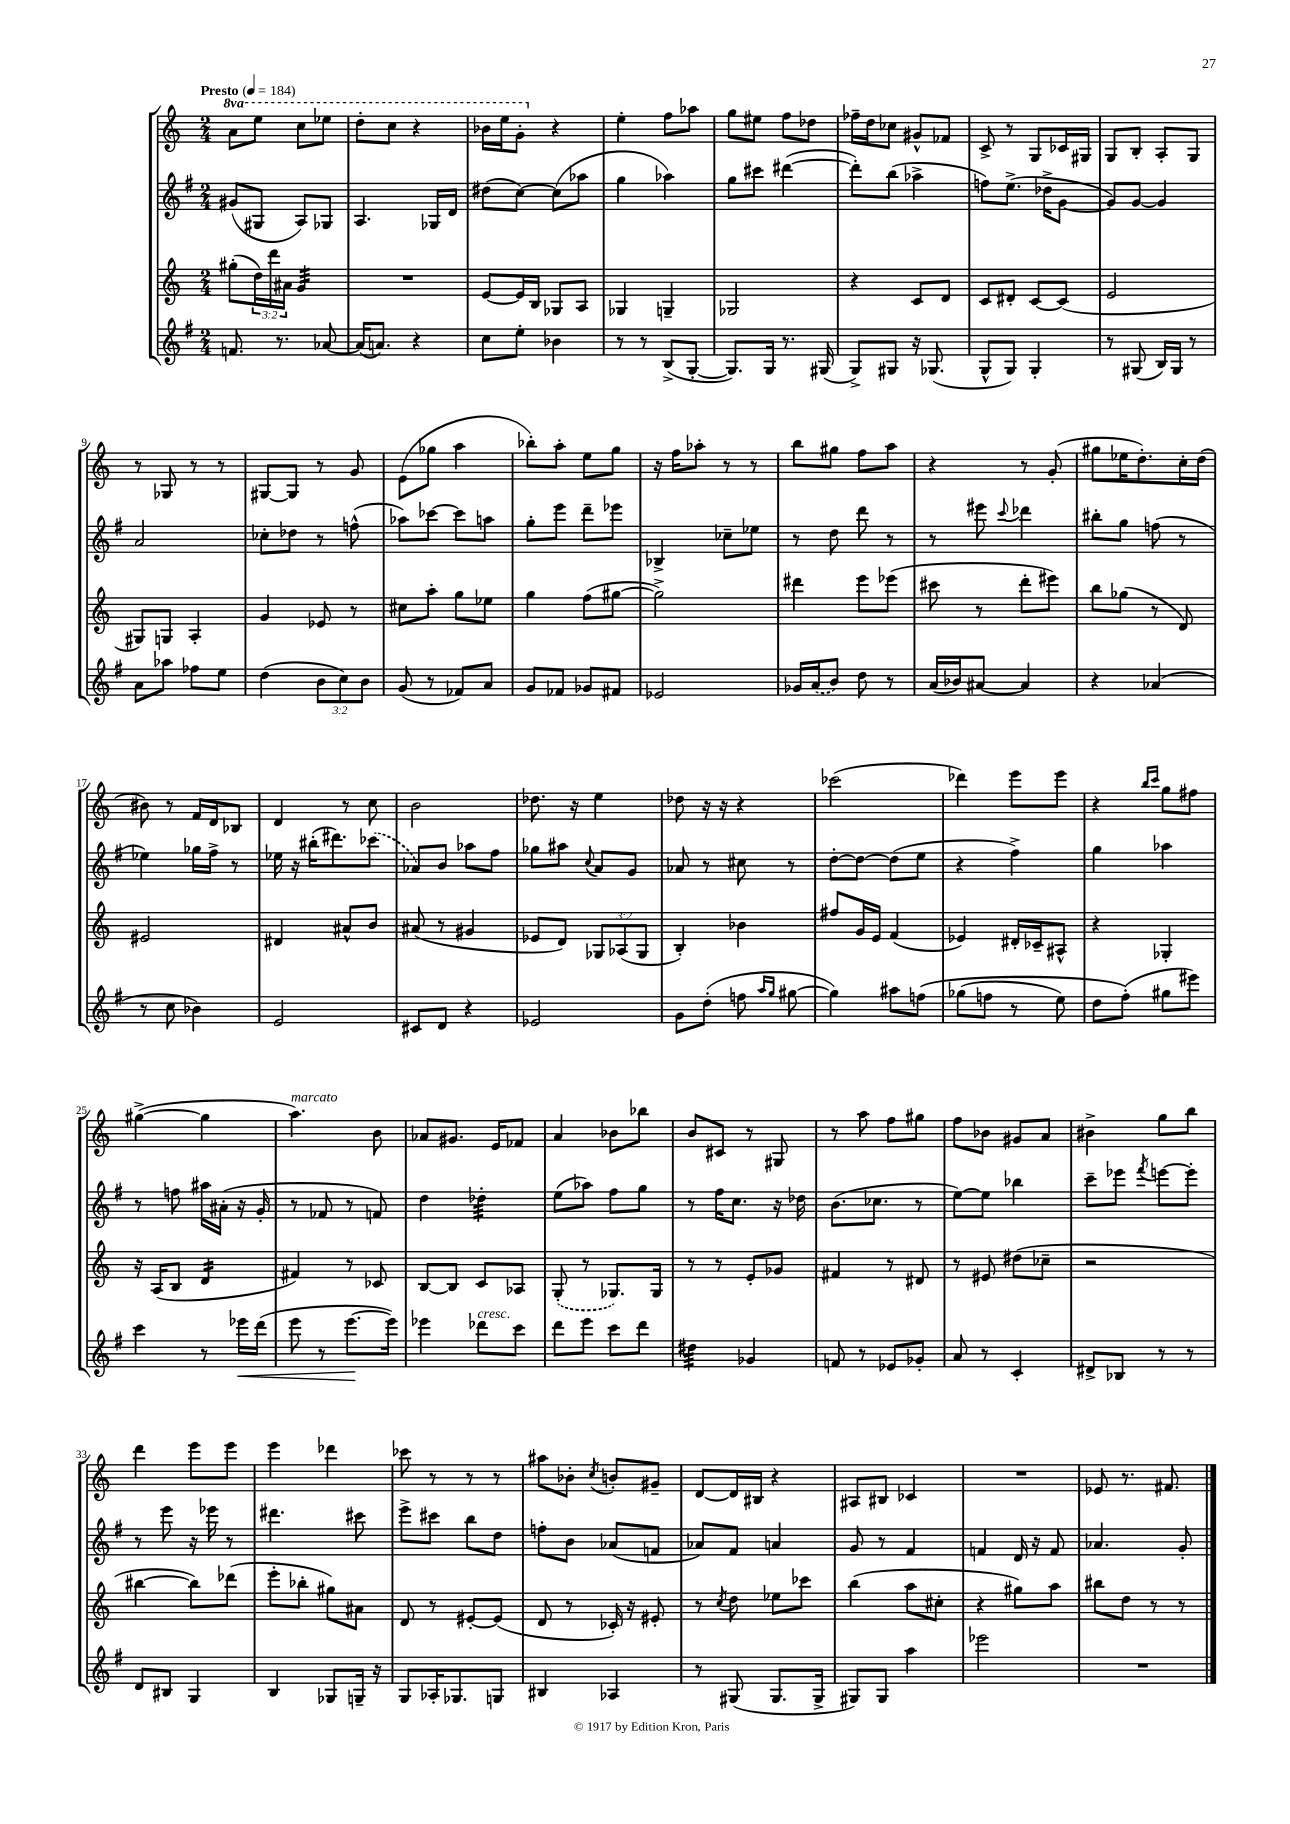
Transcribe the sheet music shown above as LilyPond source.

<<
\new StaffGroup <<
\new Staff = "s0" {
    \clef treble \key c \major \numericTimeSignature \time 2/4 \set Staff.ottavationMarkups = #ottavation-simple-ordinals \tempo "Presto" 4 = 184
    \ottava #1 a''8 e'''8 c'''8 ees'''8 |
    d'''8-. c'''8 r4 |
    bes''16 e'''16 g''8-. \ottava #0 r4 |
    e''4-. f''8 aes''8 |
    g''8 eis''8 f''8 des''8 |
    fes''16-- d''16 ces''8 gis'8-^ fes'8 |
    c'8-> r8 g8 ces'16 gis16 |
    g8 b8-. a8-. g8 |
    r8 ges8 r8 r8 |
    gis8~ gis8 r8 g'8 |
    e'8( ges''8 a''4 |
    bes''8-.) a''8-. e''8 g''8 |
    r16 f''16 aes''8-. r8 r8 |
    b''8 gis''8 f''8 a''8 |
    r4 r8 g'8-.( |
    gis''8 ees''16 d''8.-.) c''16-. d''16( |
    bis'8) r8 f'16 d'16 bes8 |
    d'4 r8 c''8 |
    b'2 |
    des''8. r16 e''4 |
    des''8 r16 r16 r4 |
    ces'''2( |
    des'''4) e'''8 e'''8 |
    r4 \grace { b''16 c'''16 } g''8 fis''8 |
    gis''4~->( gis''4 |
    a''4.^\markup { \italic "marcato" }) b'8 |
    aes'8 gis'8. e'16 fes'8 |
    a'4 bes'8 bes''8 |
    b'8 cis'8 r8 gis8 |
    r8 a''8 f''8 gis''8 |
    f''8 bes'8 gis'8 a'8 |
    bis'4-> g''8 b''8 |
    d'''4 e'''8 e'''8 |
    e'''4 des'''4 |
    ces'''8 r8 r8 r8 |
    ais''8 bes'8-. \acciaccatura { c''8 } b'8-. gis'8-- |
    d'8~ d'16 bis16 r4 |
    ais8 bis8 ces'4 |
    R2 |
    ees'8 r8. fis'8. \bar "|." |
}
\new Staff = "s1" {
    \clef treble \key g \major \numericTimeSignature \time 2/4
    gis'8( gis8 a8) ges8 |
    a4. ges16 d'16 |
    dis''8( c''8~) c''8( aes''8 |
    g''4 aes''4) |
    g''8 cis'''8 dis'''4~( |
    dis'''8-.) b''8( aes''4-> |
    f''8) e''8.->( des''16-> g'8~ |
    g'8) g'8~ g'4 |
    a'2 |
    ces''8-. des''8 r8 f''8-^( |
    aes''8) ces'''8~ ces'''8 a''8 |
    g''8-. e'''8 d'''8-- ees'''8 |
    bes4-> ces''8-- ees''8 |
    r8 d''8 d'''8 r8 |
    r8 eis'''8 \appoggiatura { c'''8 } des'''4 |
    bis''8-. g''8 f''8( r8 |
    ees''4) ges''16 fis''16-> r8 |
    ees''16 r16 bis''16-.( dis'''8.) \once \slurDashed ces'''8( |
    aes'8) b'8 aes''8 fis''8 |
    ges''8 ais''8 \appoggiatura { c''8 } a'8 g'8 |
    aes'8 r8 cis''8 r8 |
    d''8~-. d''8~ d''8( e''8 |
    r4 fis''4->) |
    g''4 aes''4 |
    r8 f''8 ais''16 ais'16-.( r16 g'16-. |
    r8 fes'8 r8 f'8) |
    d''4 des''4:32-. |
    e''8( aes''8) fis''8 g''8 |
    r8 fis''16 c''8. r16 des''16 |
    b'8.( ces''8. r8 |
    e''8~) e''8 bes''4 |
    c'''8-- ees'''8 \acciaccatura { fis'''8 } e'''8~ e'''8-. |
    r8 e'''8 r16 ees'''16 r8 |
    dis'''4. cis'''8 |
    e'''8-> cis'''8 b''8 d''8 |
    f''8-. b'8 aes'8( f'8 |
    aes'8) fis'8 a'4 |
    g'8 r8 fis'4 |
    f'4 d'16 r16 f'8 |
    aes'4. g'8-. \bar "|." |
}
\new Staff = "s2" {
    \clef treble \key c \major \numericTimeSignature \time 2/4 \override Staff.TupletNumber.text = #tuplet-number::calc-fraction-text
    gis''8-.( \tuplet 3/2 { d''16) d'''16 ais'16 } g'4:32 |
    R2 |
    e'8~ e'16 b16 ges8 a8 |
    ges4 g4-- |
    ges2 |
    r4 c'8 d'8 |
    c'8 dis'8-. c'8~ c'8( |
    e'2 |
    gis8) g8 a4-. |
    g'4 ees'8 r8 |
    cis''8 a''8-. g''8 ees''8 |
    g''4 f''8( gis''8~ |
    gis''2->) |
    dis'''4 e'''8 ees'''8( |
    cis'''8 r8 d'''8-. eis'''8) |
    b''8 ges''8( r8 d'8) |
    eis'2 |
    dis'4 ais'8-^ b'8 |
    ais'8( r8 gis'4 |
    ees'8 d'8) \tuplet 3/2 { ges8 aes8( ges8 } |
    b4-.) bes'4 |
    fis''8 g'16 e'16 f'4( |
    ees'4) dis'16-. ces'16-- ais8-^ |
    r4 ges4-. |
    r16 a16( b8 d'4:16 |
    fis'4) r8 ces'8 |
    b8~ b8 c'8 aes8 |
    \once \slurDashed g8-.( r8 ges8.) ges16 |
    r8 r8 e'8-. ges'8 |
    fis'4 r8 dis'8 |
    r8 eis'8 dis''8( ces''8-- |
    r2 |
    bis''4~ bis''8) des'''8( |
    e'''8-. bes''8-. gis''8) ais'8 |
    d'8 r8 eis'8~-. eis'8( |
    d'8 r8 ces'16-.) r16 eis'8-. |
    r8 \acciaccatura { c''8 } d''8 ees''8 ces'''8 |
    b''4( a''8 cis''8-. |
    r4 gis''8) a''8 |
    bis''8 d''8 r8 r8 \bar "|." |
}
\new Staff = "s3" {
    \clef treble \key g \major \numericTimeSignature \time 2/4 \override Staff.TupletNumber.text = #tuplet-number::calc-fraction-text
    f'8. r8. aes'8~ |
    aes'16( a'8.) r4 |
    c''8 e''8-. bes'4 |
    r8 r8 b8->( g8~-. |
    g8.) g16 r8. gis16( |
    g8->) gis8 r16 ges8.( |
    g8-^ g8) g4-. |
    r8 gis8( b16) gis16 r8 |
    a'8 aes''8 fes''8 e''8 |
    d''4( \tuplet 3/2 { b'8 c''8) b'8 } |
    g'8( r8 fes'8) a'8 |
    g'8 fes'8 ges'8 fis'8 |
    ees'2 |
    ges'16 \once \slurDashed a'16( b'8) d''8 r8 |
    a'16( bes'16) ais'8~ ais'4 |
    r4 aes'4( |
    r8 c''8 bes'4) |
    e'2 |
    cis'8 d'8 r4 |
    ees'2 |
    g'8 d''8-.( f''8 \grace { a''16 g''16 } gis''8~ |
    gis''4) ais''8 f''8\( |
    ges''8( f''8 r8 e''8) |
    d''8 fis''8-.(\) gis''8 eis'''8) |
    c'''4 r8 ees'''16\< d'''16( |
    e'''8 r8 e'''8.~\! e'''16) |
    ees'''4 des'''8^\markup { \italic "cresc." } c'''8 |
    d'''8 e'''8 c'''8 d'''8 |
    dis''4:32 ges'4 |
    f'8 r8 ees'8 ges'8-. |
    a'8 r8 c'4-. |
    dis'8-> bes8 r8 r8 |
    d'8 bis8 g4 |
    b4 ges8 g16-- r16 |
    g8 aes16-. ges8. g8 |
    bis4 aes4 |
    r8 gis8( gis8. gis16-> |
    gis8) gis8 a''4 |
    ees'''2 |
    R2 \bar "|." |
}
>>
>>
